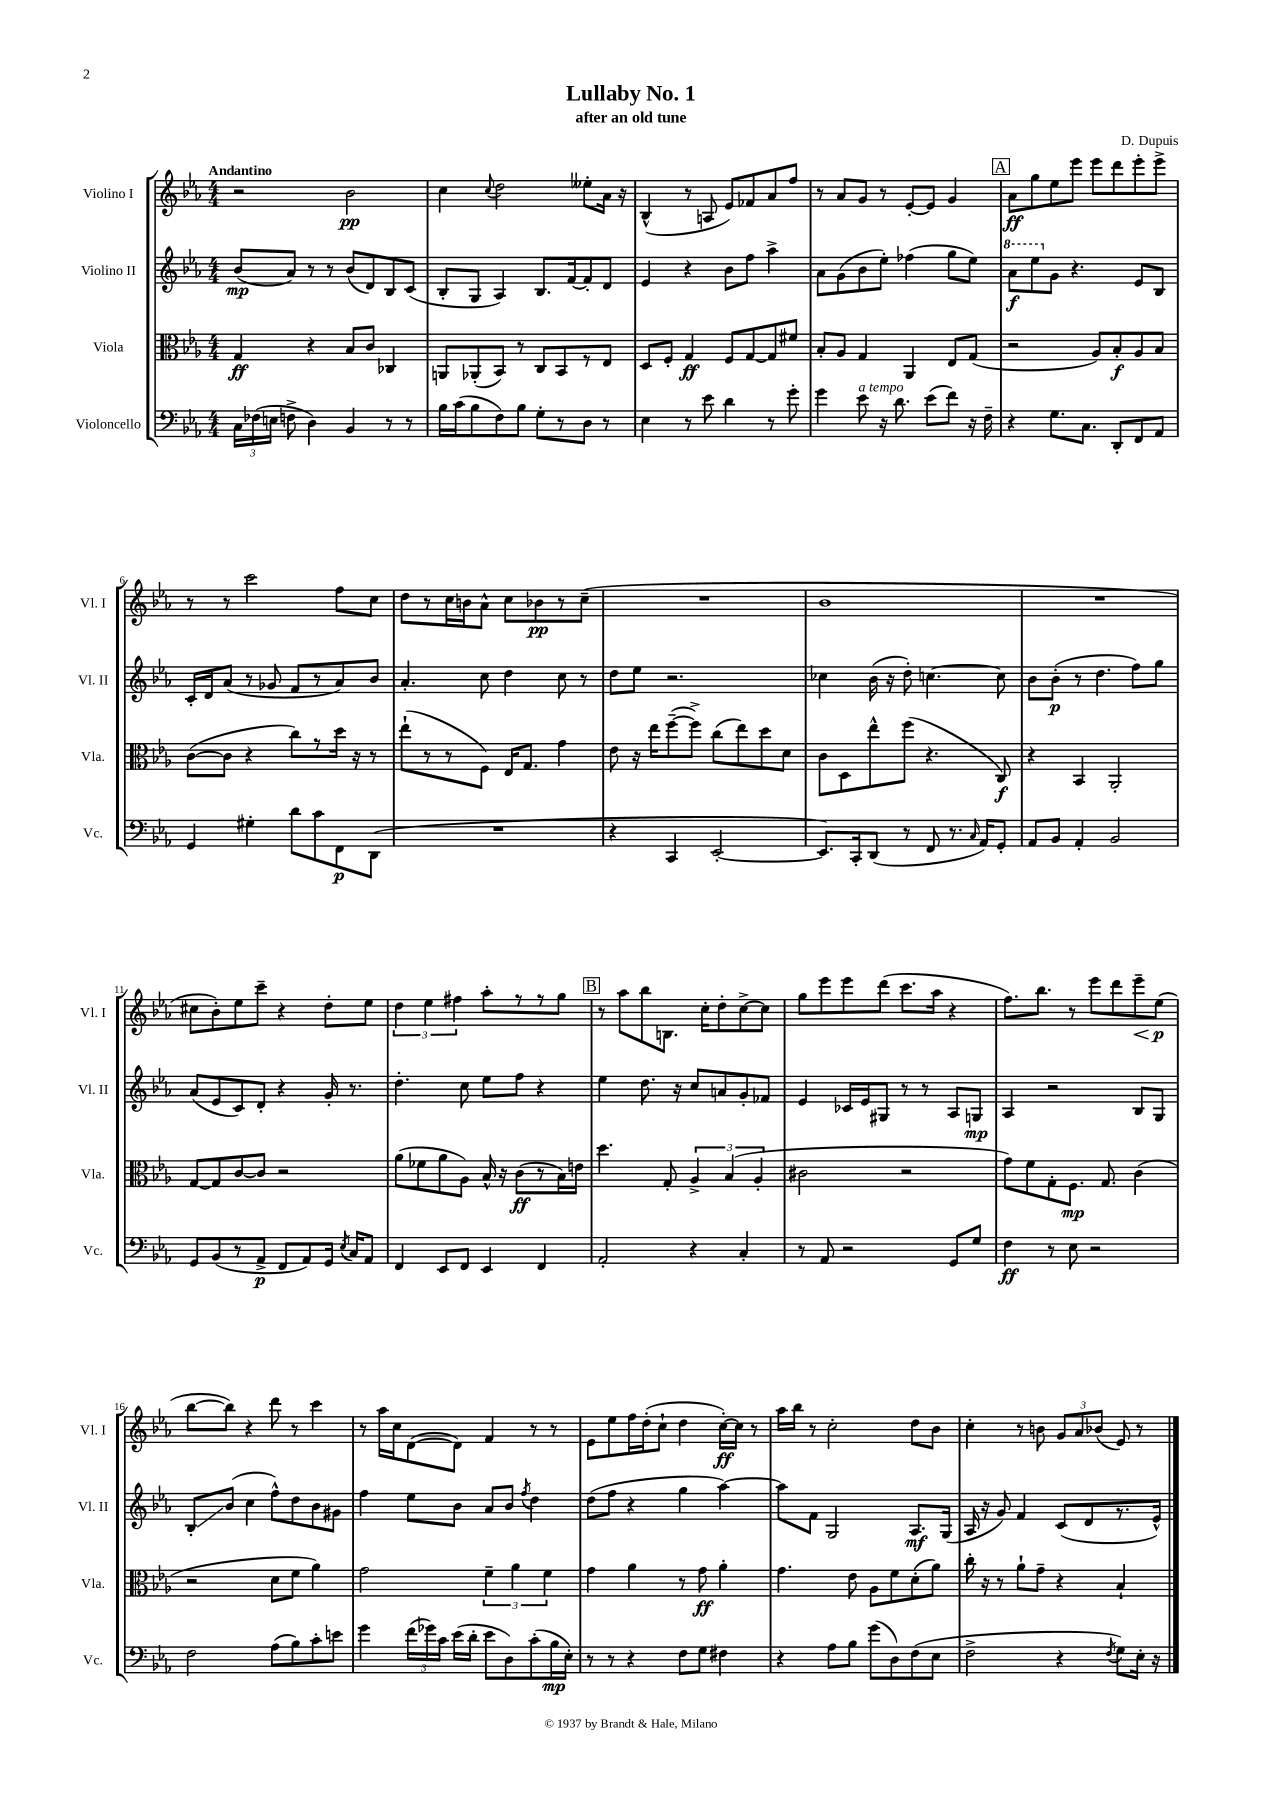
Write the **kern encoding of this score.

**kern	**kern	**kern	**kern
*staff4	*staff3	*staff2	*staff1
*clefF4	*clefC3	*clefG2	*clefG2
*k[b-e-a-]	*k[b-e-a-]	*k[b-e-a-]	*k[b-e-a-]
*M4/4	*M4/4	*M4/4	*M4/4
24C	4G	(8b-	2r
(24F-	.	.	.
24E	.	.	.
8F^	.	8a-)	.
4D)	4r	8r	.
.	.	8r	.
4BB-	8B-	(8b-	2b-
.	8c	8d)	.
8r	4C-	8B-	.
8r	.	(8c	.
=	=	=	=
16B-	8AA	8B-'	4cc
(16c	.	.	.
8B-	(8AA-'	8G	.
.	.	.	8qqcc
8F)	8BB-)	4A-)	2dd
8B-	8r	.	.
8G'	8C	8.B-	.
8r	8BB-	.	.
.	.	[16f	.
8D	8r	8f']	8ee--'
8r	8E-	8d	16a-
.	.	.	16r
=	=	=	=
4E-	8D	4e-	(4B-^^
.	8F'	.	.
8r	4G	4r	8r
8e-	.	.	8A
4d	8F	8b-	8e-)
.	[8G	8ff	8f-
8r	8G]	4aa-^	8a-
8g'	8f#	.	8ff
=	=	=	=
4g	8B-'	8a-	8r
.	8A-	(8g	8a-
8e-	4G	8b-	8g
16r	.	8ee-')	8r
8.d	.	.	.
.	4AA-	(4ff-	[8e-'
(8e-	.	.	8e-]
8f)	8E-	8gg	4g
16r	(8G	8ee-)	.
16F~	.	.	.
=	=	=	=
4r	2r	8aa-	8a-
.	.	8eee-	8gg
8.G	.	8g	8ee-
.	.	4.r	8eee-
8.C	.	.	.
.	8A-)	.	8eee-
8DD'	8B-'	.	8ddd
8FF	8A-	8e-	8eee-'
8AA-	8B-	8B-	8eee-^
=	=	=	=
4GG	([8c	16c'	8r
.	.	16d	.
.	8c]	(8a-	8r
4G#'	4r	8r	2ccc
.	.	8g-	.
8d	8cc)	8f	.
8c	8r	8r	.
8FF	16dd	8a-)	8ff
.	16r	.	.
(8DD	8r	8b-	8cc
=	=	=	=
1r	(8ee-`	4.a-'	8dd
.	8r	.	8r
.	8r	.	16cc
.	.	.	16b
.	8F)	8cc	8a-^^
.	16E-	4dd	8cc
.	8.G	.	.
.	.	.	8b-
.	4g	8cc	8r
.	.	8r	(8cc~
=	=	=	=
4r	8e-	8dd	1r
.	16r	8ee-	.
.	16ee-	.	.
4CC	([8ff~	2.r	.
.	8ff^])	.	.
[2EE-'	(8cc	.	.
.	8ee-)	.	.
.	8dd	.	.
.	8d	.	.
=	=	=	=
8.EE-])	8c	4cc-	1b-
.	8D	.	.
16CC'	.	.	.
(8DD	8ee-^^	(16b-	.
.	.	16r	.
8r	(8ff	8dd')	.
8FF	4.r	[4.cc	.
8.r	.	.	.
16qqC	.	.	.
16AA-)	.	.	.
8GG'	8C)	8cc]	.
=	=	=	=
8AA-	4r	8b-	1r
8BB-	.	(8b-'	.
4AA-'	4BB-	8r	.
.	.	4.dd	.
2BB-	2AA-'	.	.
.	.	8ff)	.
.	.	8gg	.
=	=	=	=
8GG	[8G	(8a-	8cc#
(8BB-	8G]	8e-	8b-')
8r	[8c	8c)	8ee-
8AA-^	8c]	8d'	8ccc~
8FF	2r	4r	4r
8AA-)	.	.	.
16GG	.	16g'	8dd'
8qE-	.	.	.
16C	.	8.r	.
8AA-	.	.	8ee-
=	=	=	=
4FF	(8a-	4.dd'	6dd
.	8f-	.	.
.	.	.	6ee-
8EE-	8a-	.	.
.	.	.	6ff#
8FF	8A-)	8cc	.
4EE-	16B-^^	8ee-	8aa-'
.	16r	.	.
.	(8c	8ff	8r
4FF	8r	4r	8r
.	16B-)	.	8gg
.	16e	.	.
=	=	=	=
2AA-'	4.dd	4ee-	8r
.	.	.	8aa-
.	.	8.dd	8bb-
.	8G'	.	8.B
.	.	16r	.
4r	6A-^	8cc	.
.	.	.	16cc'
.	.	8a	8dd'
.	(6B-	.	.
4C'	.	8g'	[8cc^
.	6A-'	.	.
.	.	8f-	8cc]
=	=	=	=
8r	2c#	4e-	8gg
8AA-	.	.	8eee-
2r	.	16c-	8eee-
.	.	16e-	.
.	.	8G#	(8ddd
.	2r	8r	8.ccc
.	.	8r	.
.	.	.	16aa-
8GG	.	8A-	4r
8G	.	8G	.
=	=	=	=
4F	8g)	4A-	8.ff)
.	8f	.	.
.	.	.	8.bb-
8r	8G'	2r	.
8E-	8.F	.	8r
2r	.	.	8eee-
.	8.G	.	.
.	.	.	8ddd
.	(4c	8B-	8eee-~
.	.	8G	(8ee-
=	=	=	=
2F	2r	8B-'	[8bb-
.	.	(8b-	8bb-])
.	.	4cc	4r
(8A-	8d	8ff^^)	8ddd
8B-)	8f	8dd	8r
8c'	4a-)	8b-	4ccc
8e	.	8g#	.
=	=	=	=
4g	2g	4ff	8r
.	.	.	16aa-
.	.	.	16cc
(24f	.	8ee-	([8d
24g-)	.	.	.
24c	.	.	.
(16e-	.	8b-	8d])
16d'	.	.	.
8e-	6f~	8a-	4f
8D)	.	8b-	.
.	6a-	.	.
.	.	8qff	.
(8c'	.	4dd	8r
.	6f	.	.
16B-	.	.	8r
16E-')	.	.	.
=	=	=	=
8r	4g	(8dd	8e-
8r	.	8ff	8ee-
4r	4a-	4r	16ff
.	.	.	(16dd'
.	.	.	8cc`
8F	8r	4gg	4dd
8G	8g	.	.
4F#	4a-'	[4aa-)	[16cc')
.	.	.	16cc]
.	.	.	8r
=	=	=	=
4r	4.g	8aa-]	16aa-
.	.	.	16bb-
.	.	8f	8r
8A-	.	2G	2cc'
8B-	8e-	.	.
(8g	8A-	.	.
8D)	8f	.	.
(8F	(8d'	8.A-	8dd
8E-	8a-)	.	8b-
.	.	(16G	.
=	=	=	=
2F^	16cc'	16A-	4cc'
.	16r	16r	.
.	8r	8g)	.
.	8a-`	4f	8r
.	8g~	.	8b
4r	4r	(8c	12g
.	.	.	12a-
.	.	8d	.
.	.	.	(12b-
8qF	.	.	.
8G)	4B-`	8.r	8e-)
16E-'	.	.	8r
16r	.	16e-^^)	.
==	==	==	==
*-	*-	*-	*-
